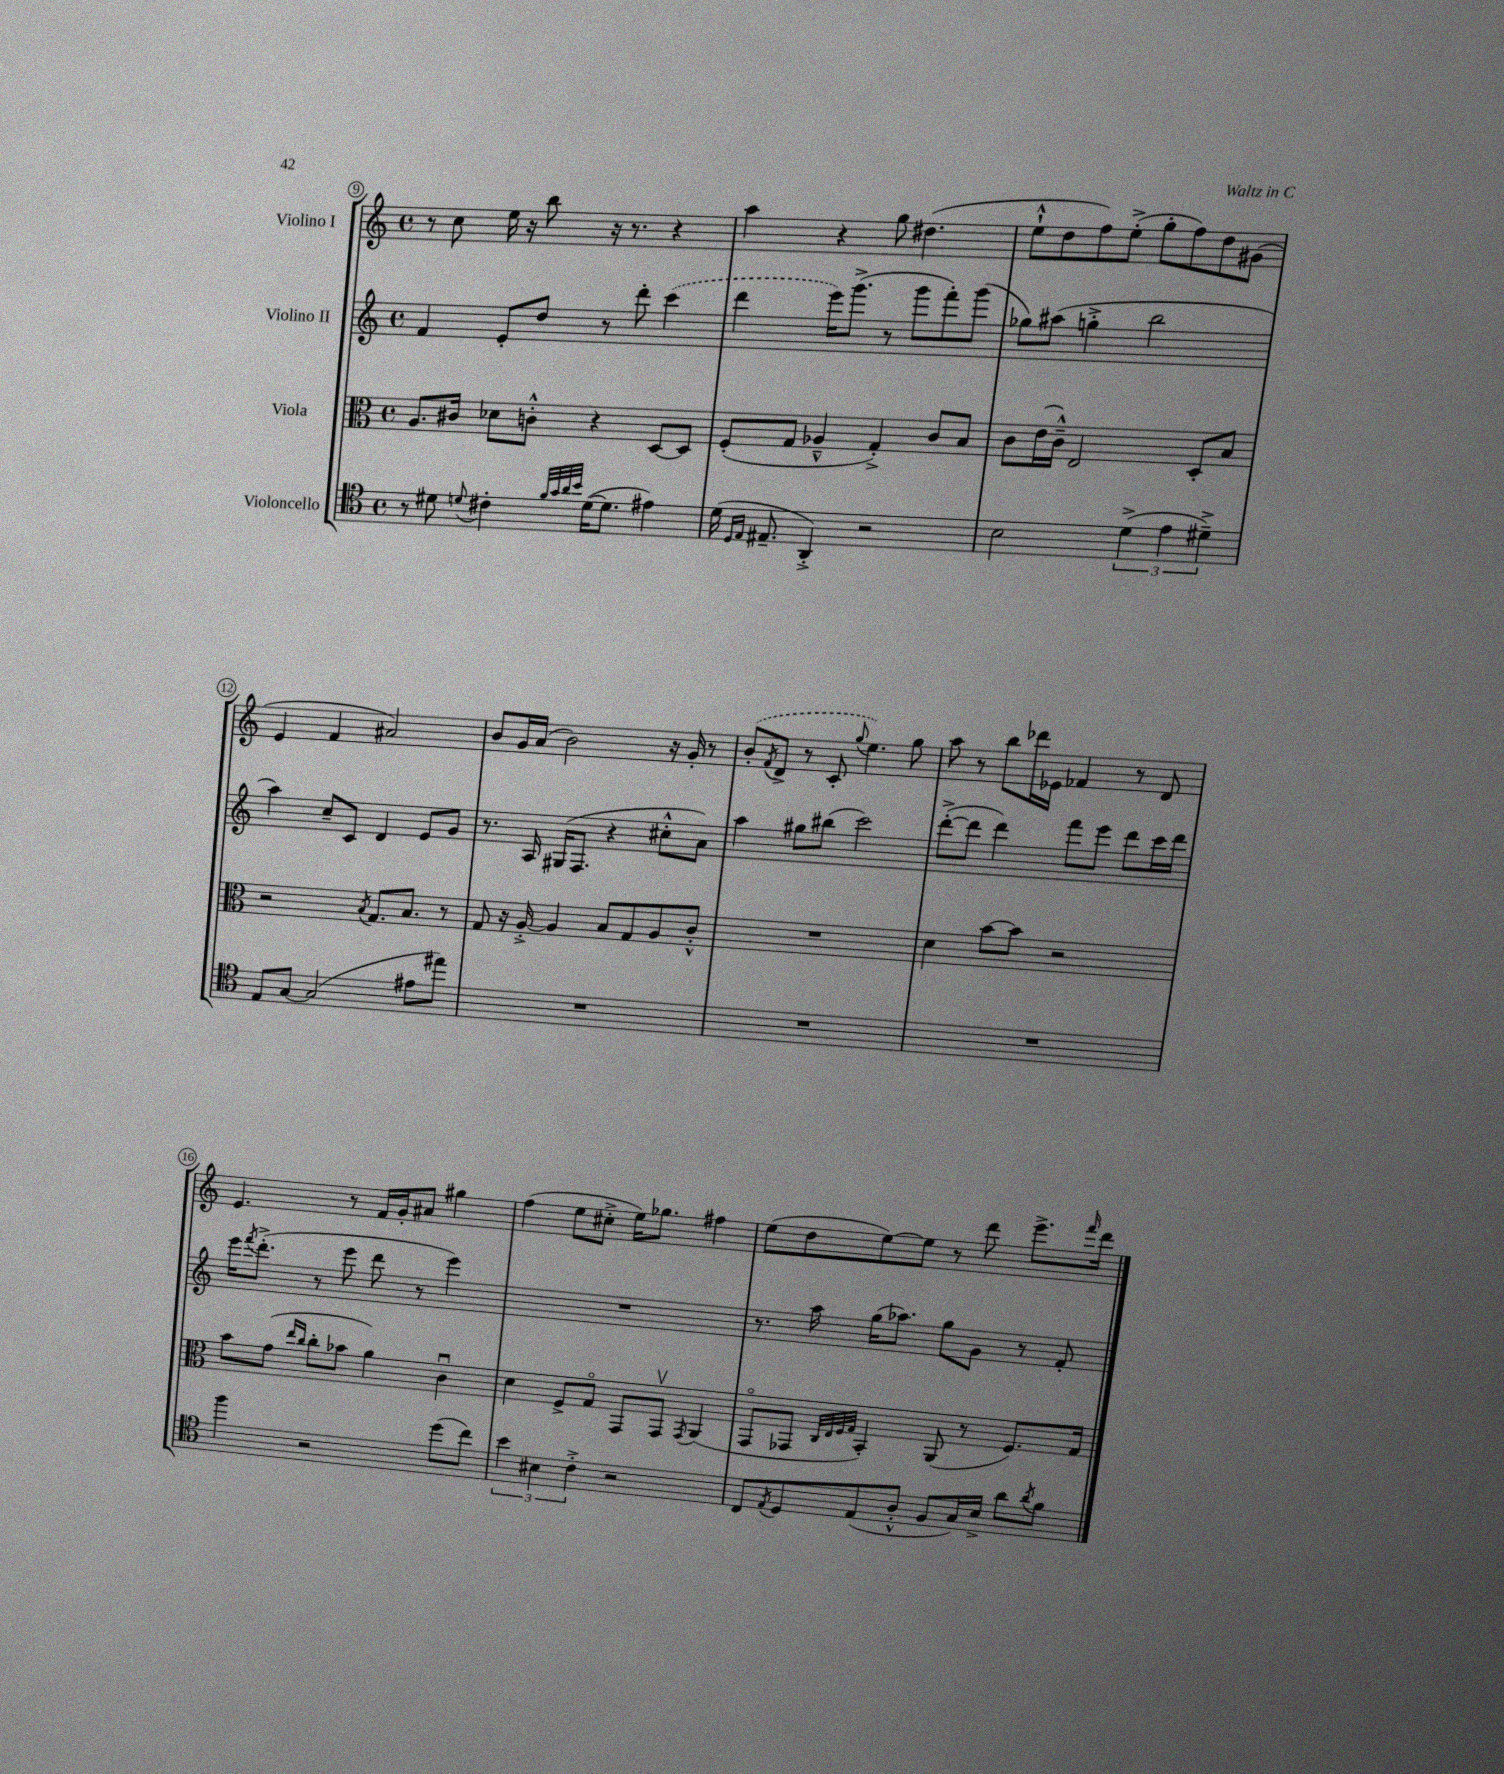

**kern	**kern	**kern	**kern
*staff4	*staff3	*staff2	*staff1
*clefC4	*clefC3	*clefG2	*clefG2
*k[]	*k[]	*k[]	*k[]
*M4/4	*M4/4	*M4/4	*M4/4
*met(c)	*met(c)	*met(c)	*met(c)
8r	8.A	4f	8r
8d#	.	.	8cc
.	16c#	.	.
8qqd	.	.	.
4c#'	8d-	8e'	16ee
.	.	.	16r
.	8c'^^	8dd	8bb
32qqf	.	.	.
32qqg	.	.	.
32qqa	.	.	.
32qqb	.	.	.
([16d	4r	8r	16r
8.d]	.	.	8.r
.	.	8ddd'	.
4e#)	[8D	(4ccc	4r
.	8D]	.	.
=	=	=	=
(16d	(8F'	4ddd	4aa
16qqD	.	.	.
16qqE	.	.	.
8.E#~	.	.	.
.	8G	.	.
4AA'^)	4A-~^^	16eee)	4r
.	.	(8.ggg^	.
2r	4G'^)	8r	8gg
.	.	8ggg	(4.dd#
.	8c	8fff')	.
.	8B	(8ggg	.
=	=	=	=
2B	8c	8gg-)	8ee`^^
.	(16e	(8aa#	8dd
.	16c~^^)	.	.
.	2E	4gg'^	8ff)
.	.	.	(8ee'^
(6d^	.	2bb	8gg'
.	.	.	8ff)
6e	.	.	.
.	8D'	.	8dd
6d#~^)	.	.	.
.	8B	.	(8g#
=	=	=	=
8E	2r	4aa)	4e
[8G	.	.	.
(2G]	.	8cc~	4f
.	.	8c	.
.	8qB	.	.
.	8.G	4d	2a#)
.	8.B	.	.
8e#	.	8e	.
8ee#)	8r	8g	.
=	=	=	=
1r	8G	8.r	8b
.	16r	.	16g
.	[16A'^	16A	(16a
.	4A]	(16G#	2b)
.	.	8.F	.
.	8B	4r	.
.	8G	.	.
.	8A	8cc#'^^	16r
.	.	.	16g'
.	8c'^^	8a)	8r
=	=	=	=
1r	1r	4aa	(8b'
.	.	.	8qf
.	.	.	8d^
.	.	8gg#	8r
.	.	(8bb#	8c'
.	.	.	8qqgg
.	.	2ccc)	4.ee)
.	.	.	8gg
=	=	=	=
1r	4d	([8ddd'^	8aa
.	.	8ddd]	8r
.	[8b	4ddd)	8bb
.	8b]	.	16ddd-
.	.	.	16e-
.	2r	8fff	4f-
.	.	8eee	.
.	.	8ddd	8r
.	.	16ccc	8d
.	.	16ddd	.
=	=	=	=
4ff	8b	16eee	4.e
.	.	8qfff	.
.	.	(8.ddd'^	.
.	(8g	.	.
.	16qqee	.	.
.	16qqcc	.	.
2r	8cc'	8r	.
.	8b-	8eee	8r
.	4a)	8ddd	16f
.	.	.	16g'
.	.	8r	8a#
(8dd	4cu	4eee)	4gg#
8cc)	.	.	.
=	=	=	=
6b	4d	1r	(4ff
6B#	.	.	.
.	8F^	.	8ee
6c'^	.	.	.
.	8Go	.	8cc#'^
2r	8GG	.	16ee)
.	.	.	8.gg-
.	8GGv	.	.
.	8qGG	.	.
.	(4AA	.	4ff#
=	=	=	=
8C	8GGo	8.r	(8ee
8qE	.	.	.
8D	8GG-	.	8dd
.	.	16aa	.
.	32qqC	.	.
.	32qqE	.	.
.	32qqF	.	.
.	32qqG	.	.
(8E	4BB')	(16gg	[8ee)
.	.	8.aa-)	.
8A'^^	.	.	8ee]
8F	(8AA	8gg	8r
16G)	8r	8g	8ddd
16B^	.	.	.
8a	8.F)	8r	8.eee^
8qa	.	.	.
8f	.	8f'	.
.	.	.	16qqfff
.	16G	.	16ddd
==	==	==	==
*-	*-	*-	*-
